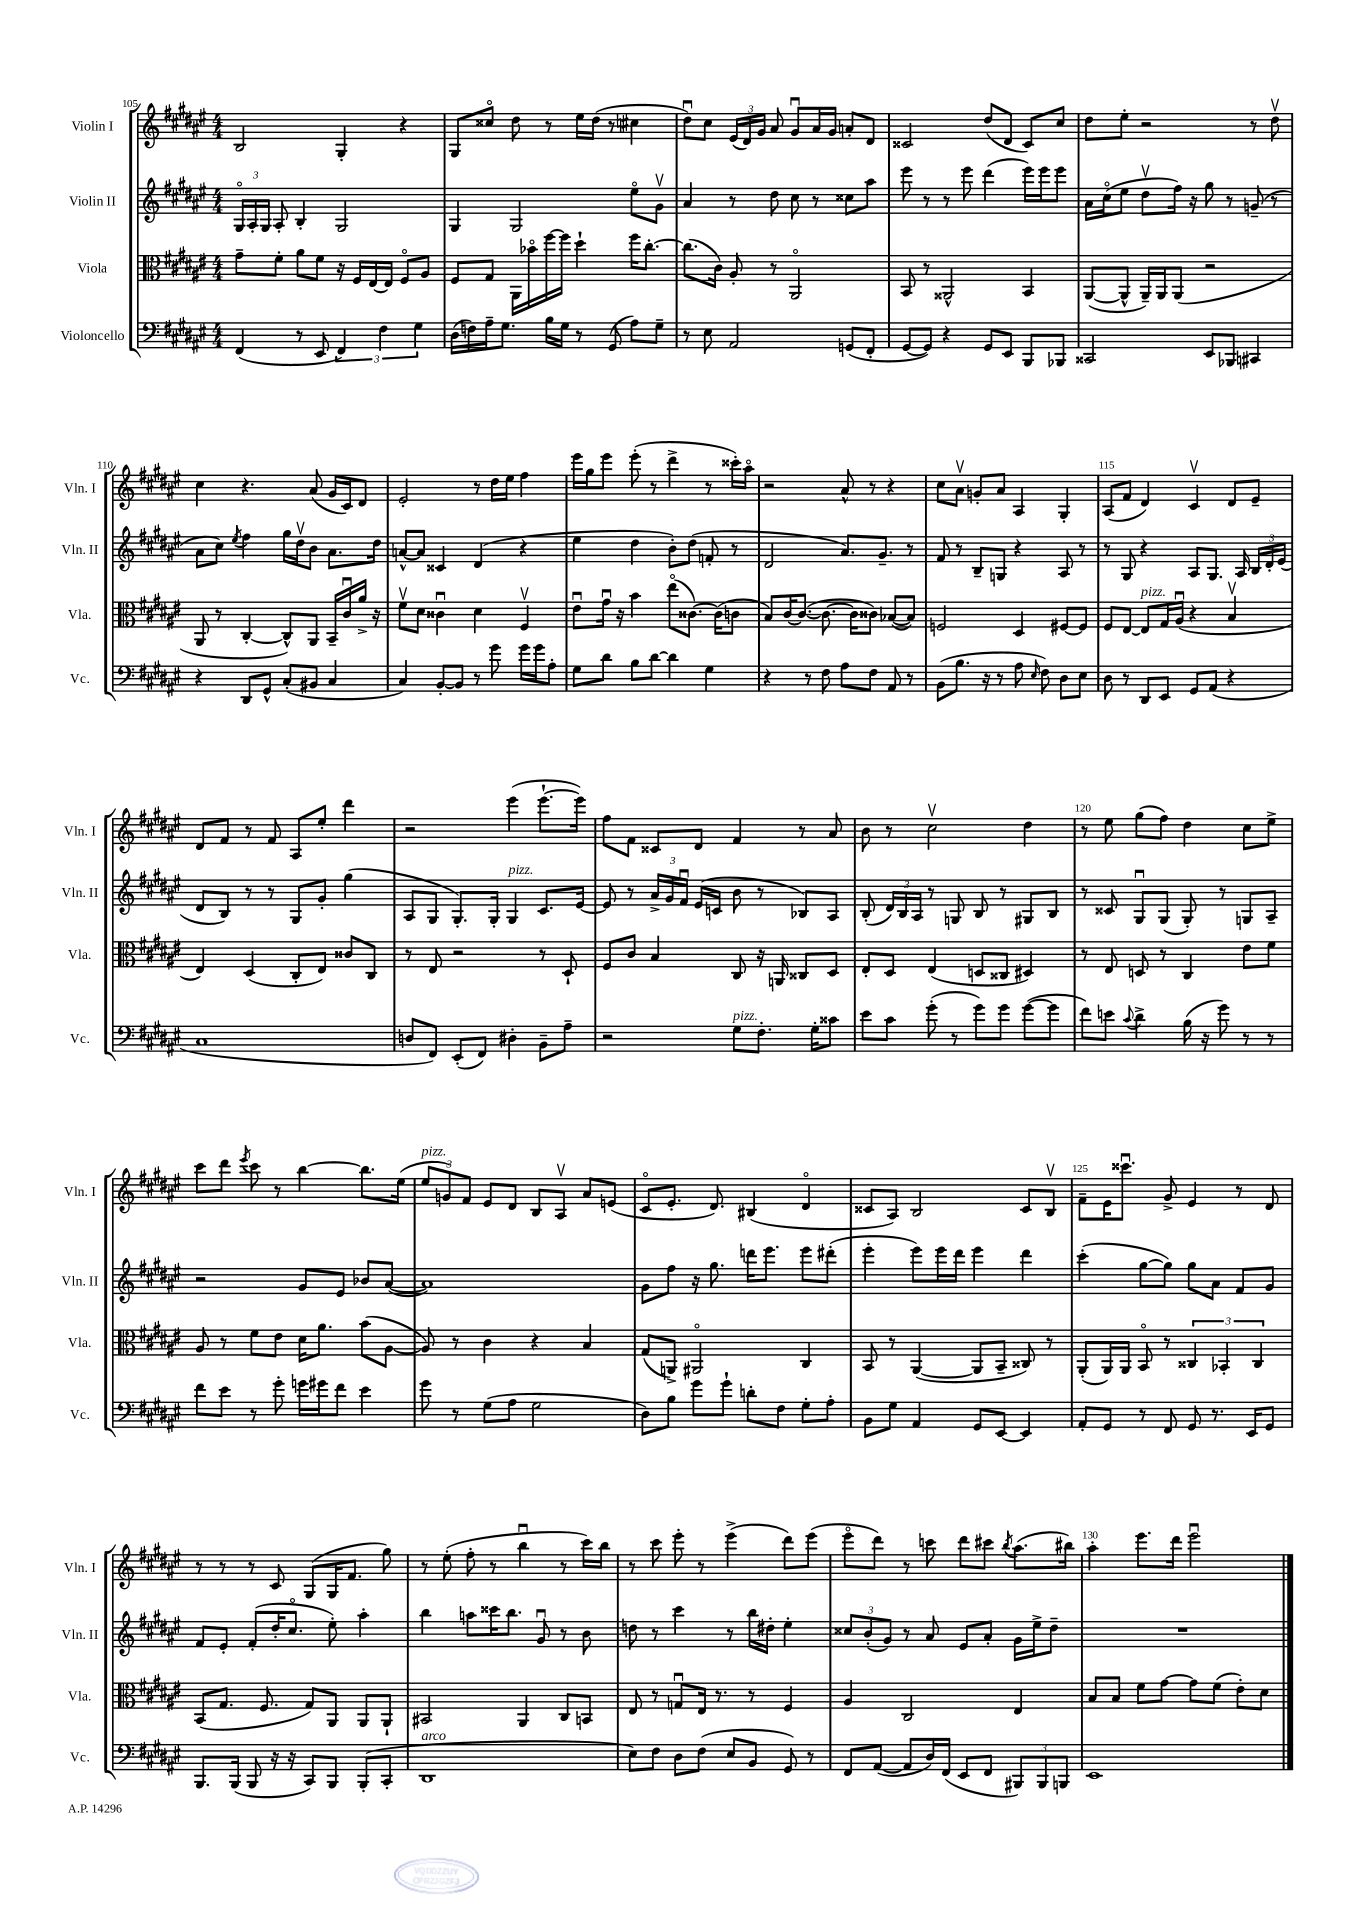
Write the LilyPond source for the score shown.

<<
\new StaffGroup <<
\new Staff = "s0" \with { instrumentName = "Violin I" shortInstrumentName = "Vln. I" } {
    \clef treble \key fis \major \numericTimeSignature \time 4/4
    \autoBeamOff b2 gis4-. r4 |
    gis8[ cisis''8]\flageolet dis''8 r8 eis''16[ dis''16]( r8 cis''4 |
    dis''8[\downbow) cis''8] \tuplet 3/2 { eis'16[( dis'16) gis'16] } ais'8 gis'8[\downbow ais'16 gis'16] a'8[-. dis'8] |
    cisis'2 dis''8[( dis'8] cisis'8[) cis''8] |
    dis''8[ eis''8]-. r2 r8 dis''8\upbow |
    cis''4 r4. ais'8( gis'16[ cis'16) dis'8] |
    eis'2-. r8 dis''16[ eis''16] fis''4 |
    eis'''16[ gis''16 eis'''8] eis'''8-.( r8 dis'''4-> r8 cisis'''16[-.) ais''16]\flageolet |
    r2 ais'8-^ r8 r4 |
    cis''8[ ais'8]\upbow g'8[-. ais'8] ais4 gis4-. |
    ais8[( fis'8] dis'4) cis'4\upbow dis'8[ eis'8]-- |
    dis'8[ fis'8] r8 fis'8 ais8[ eis''8]-. dis'''4 |
    r2 eis'''4( eis'''8.[~-! eis'''16]) |
    fis''8[ fis'8] cisis'8[ dis'8] fis'4 r8 ais'8 |
    b'8 r8 cis''2\upbow dis''4 |
    r8 eis''8 gis''8[( fis''8]) dis''4 cis''8[ eis''8]-> |
    cis'''8[ dis'''8] \acciaccatura { eis'''8 } cis'''8 r8 b''4~ b''8.[ eis''16]( |
    \tuplet 3/2 { eis''8[^\markup { \italic "pizz." } g'8) fis'8] } eis'8[ dis'8] b8[ ais8]\upbow ais'8[ e'8]( |
    cis'8[\flageolet eis'8.]-. dis'8.) bis4( dis'4\flageolet |
    cisis'8[ ais8]) b2 cisis'8[ b8]\upbow |
    fis'8[-- eis'16 cisis'''8.]\downbow gis'8-> eis'4 r8 dis'8 |
    r8 r8 r8 cis'8 gis8[( gis16 fis'8.] gis''8) |
    r8 eis''8-.( fis''8-. r8 b''4\downbow r8 cis'''16[) b''16] |
    r8 cis'''8 eis'''8-. r8 eis'''4->( dis'''8[) eis'''8]( |
    eis'''8[\flageolet dis'''8]) r8 c'''8 dis'''8[ cis'''8] \acciaccatura { b''8 } ais''8.[( bis''16]) |
    ais''4-. eis'''8.[ dis'''16] eis'''2\downbow \bar "|." |
}
\new Staff = "s1" \with { instrumentName = "Violin II" shortInstrumentName = "Vln. II" } {
    \clef treble \key fis \major \numericTimeSignature \time 4/4
    \autoBeamOff \tuplet 3/2 { gis16[\flageolet ais16-. gis16] } ais8-. b4-. gis2 |
    gis4 gis2 eis''8[\flageolet gis'8]\upbow |
    ais'4 r8 dis''8 cis''8 r8 cisis''8[ ais''8] |
    eis'''8 r8 r8 eis'''8 dis'''4( eis'''16[) eis'''16 eis'''8] |
    ais'16[ cis''16\flageolet( eis''8] dis''8[\upbow fis''16]) r16 gis''8 r8 g'8--( r8 |
    ais'8[ cis''8]) \acciaccatura { eis''8 } fis''4 gis''16[ dis''16\upbow b'8] ais'8.[ dis''16] |
    a'8[~-^ a'8] cisis'4 dis'4( r4 |
    eis''4 dis''4 b'8[-.) dis''8]( f'8-. r8 |
    dis'2 ais'8.[) gis'8.]-- r8 |
    fis'8 r8 b8[-- g8] r4 ais8 r8 |
    r8 gis8 r4 ais8[ gis8.] ais16 \tuplet 3/2 { b16[ dis'16-. eis'16]( } |
    dis'8[ b8]) r8 r8 gis8[ gis'8]-. gis''4( |
    ais8[ gis8] gis8.[-.) gis16]-. gis4^\markup { \italic "pizz." } cis'8.[ eis'16]~ |
    eis'8 r8 \tuplet 3/2 { ais'16[-> gis'16 fis'16]\downbow } eis'16[( c'16] b'8 r8 bes8[) ais8] |
    b8-.( \tuplet 3/2 { dis'16[) b16 ais16] } r8 g8 b8 r8 gis8[ b8] |
    r8 cisis'8 gis8[\downbow gis8]( gis8-.) r8 g8[ ais8]-- |
    r2 gis'8[ eis'8] bes'8[ ais'8]~( |
    ais'1) |
    gis'8[ fis''8] r16 gis''8. d'''16[ eis'''8.] eis'''8[ dis'''8]-.( |
    eis'''4-. eis'''8[) eis'''16 dis'''16] eis'''4 dis'''4 |
    cis'''4-.( gis''8[~ gis''8]) gis''8[ ais'8] fis'8[ gis'8] |
    fis'8[ eis'8]-. fis'8[-.( dis''16-. cis''8.]\flageolet eis''8-.) ais''4-. |
    b''4 a''8[ cisis'''16 b''8.] gis'8\downbow r8 b'8 |
    d''8 r8 cis'''4 r8 b''16[ dis''16]-. eis''4-. |
    \tuplet 3/2 { cisis''8[ b'8-.( gis'8]) } r8 ais'8 eis'8[ ais'8]-. gis'16[ eis''16-> dis''8]-- |
    R1 \bar "|." |
}
\new Staff = "s2" \with { instrumentName = "Viola" shortInstrumentName = "Vla." } {
    \clef alto \key fis \major \numericTimeSignature \time 4/4
    \autoBeamOff gis'8[-- fis'8]-. ais'8[ fis'8] r16 fis16[ eis16~ eis16] fis8[\flageolet ais8] |
    fis8[ gis8] ais,16[ bes'16\flageolet fis''16~ fis''16] dis''4-! fis''16[ cis''8.]~-. |
    cis''8.[( cis'16]) ais8-. r8 ais,2\flageolet |
    b,8 r8 aisis,2-^ b,4 |
    ais,8[~( ais,8]-^ ais,16[--) ais,16 ais,8]( r2 |
    ais,8 r8 cis4~-. cis8[-^) ais,8] b,16[-- cis'16\downbow ais'16]-> r16 |
    fis'8[\upbow dis'8] cisis'4\downbow dis'4 fis4\upbow |
    eis'8[\downbow gis'16]\downbow r16 b'4 eis''8[\flageolet( cisis'8.]~) cisis'16[( c'8] |
    b8[) cis'16~ cis'8.]~( cis'8.~ cis'16[ cisis'8]) bes8[~( bes8]) |
    f2 dis4 fis8[~ fis8] |
    fis8[ eis8]~ eis8[^\markup { \italic "pizz." } gis16 ais16]\downbow( r4 b4\upbow |
    eis4) dis4( cis8[-. eis8]) cisis'8[ cis8] |
    r8 eis8 r2 r8 dis8-! |
    fis8[ cis'8] b4 cis8 r16 a,16 cisis8[ dis8] |
    eis8[-. dis8] eis4( d8[ cisis8] dis4) |
    r8 eis8 d8 r8 cis4 eis'8[ fis'8] |
    ais8 r8 fis'8[ eis'8] dis'16[ ais'8.] b'8[( ais8]~ |
    ais8) r8 cis'4 r4 b4 |
    gis8[( a,8]->) ais,2\flageolet cis4 |
    b,8 r8 ais,4~( ais,8[ b,8]-- cisis8) r8 |
    ais,8[-.( ais,16) ais,16] b,8\flageolet r8 \tuplet 3/2 { cisis4 bes,4-. cisis4 } |
    b,8[( gis8.] fis8. gis8[) ais,8] ais,8[ ais,8]-! |
    bis,2 ais,4 cis8[ b,8] |
    eis8 r8 g8[\downbow eis16] r8. r8 fis4 |
    ais4 cis2 eis4 |
    b8[ b8] fis'8[ gis'8]~ gis'8[ fis'8]( eis'8[-.) dis'8] \bar "|." |
}
\new Staff = "s3" \with { instrumentName = "Violoncello" shortInstrumentName = "Vc." } {
    \clef bass \key fis \major \numericTimeSignature \time 4/4
    \autoBeamOff fis,4( r8 eis,8 \tuplet 3/2 { fis,4) fis4 gis4 } |
    dis16[( f16) ais16-- gis8.] b16[ gis16] r8 gis,8( ais8[) gis8]-- |
    r8 eis8 ais,2 g,8[( fis,8]-. |
    gis,8[~ gis,8]) r4 gis,8[ eis,8] b,,8[ bes,,8] |
    cisis,2 eis,8[ bes,,8] cis,4 |
    r4 dis,8[ gis,8]-^ cis8[-.( bis,8] cis4 |
    cis4) b,8[~-. b,8] r8 gis'8 gis'16[ gis'16 ais8]-. |
    gis8[ dis'8] b8[ dis'8]~ dis'4 gis4 |
    r4 r8 fis8 ais8[ fis8] ais,8 r8 |
    b,8[( b8.] r16 r8 ais8 \grace { eis16 } fis8) dis8[ eis8] |
    dis8 r8 dis,8[ eis,8] gis,8[ ais,8]( r4 |
    cis1 |
    d8[ fis,8]) eis,8[-.( fis,8]) dis4-. b,8[-- ais8]-- |
    r2 gis8[^\markup { \italic "pizz." } fis8.]-. gis16[-. cisis'8] |
    eis'8[ cis'8] gis'8-.( r8 gis'8[) gis'8] gis'8[~( gis'8] |
    fis'8[) e'8] \appoggiatura { cis'8 } dis'4-> b16( r16 gis'8) r8 r8 |
    fis'8[ eis'8] r8 gis'8-. g'16[ gis'16 fis'8] eis'4 |
    gis'8 r8 gis8[( ais8] gis2 |
    dis8[) b8] gis'8[ gis'8]-! d'8[-. fis8] gis8[-. ais8]-. |
    b,8[ gis8] ais,4 gis,8[ eis,8]~ eis,4 |
    ais,8[-. gis,8] r8 fis,8 gis,8 r8. eis,16[ gis,8] |
    b,,8.[ b,,16]( b,,8 r16 r16 cis,8[) b,,8] b,,8[-.( cis,8]-. |
    dis,1^\markup { \italic "arco" } |
    eis8[) fis8] dis8[ fis8]( eis8[ b,8] gis,8) r8 |
    fis,8[ ais,8]~( ais,8[ dis16) fis,16]( eis,8[ fis,8] \tuplet 3/2 { bis,,8[) bis,,8 b,,8] } |
    eis,1 \bar "|." |
}
>>
>>
\layout { \context { \Score currentBarNumber = #105 \override BarNumber.break-visibility = ##(#f #t #t) barNumberVisibility = #(every-nth-bar-number-visible 5) } }
